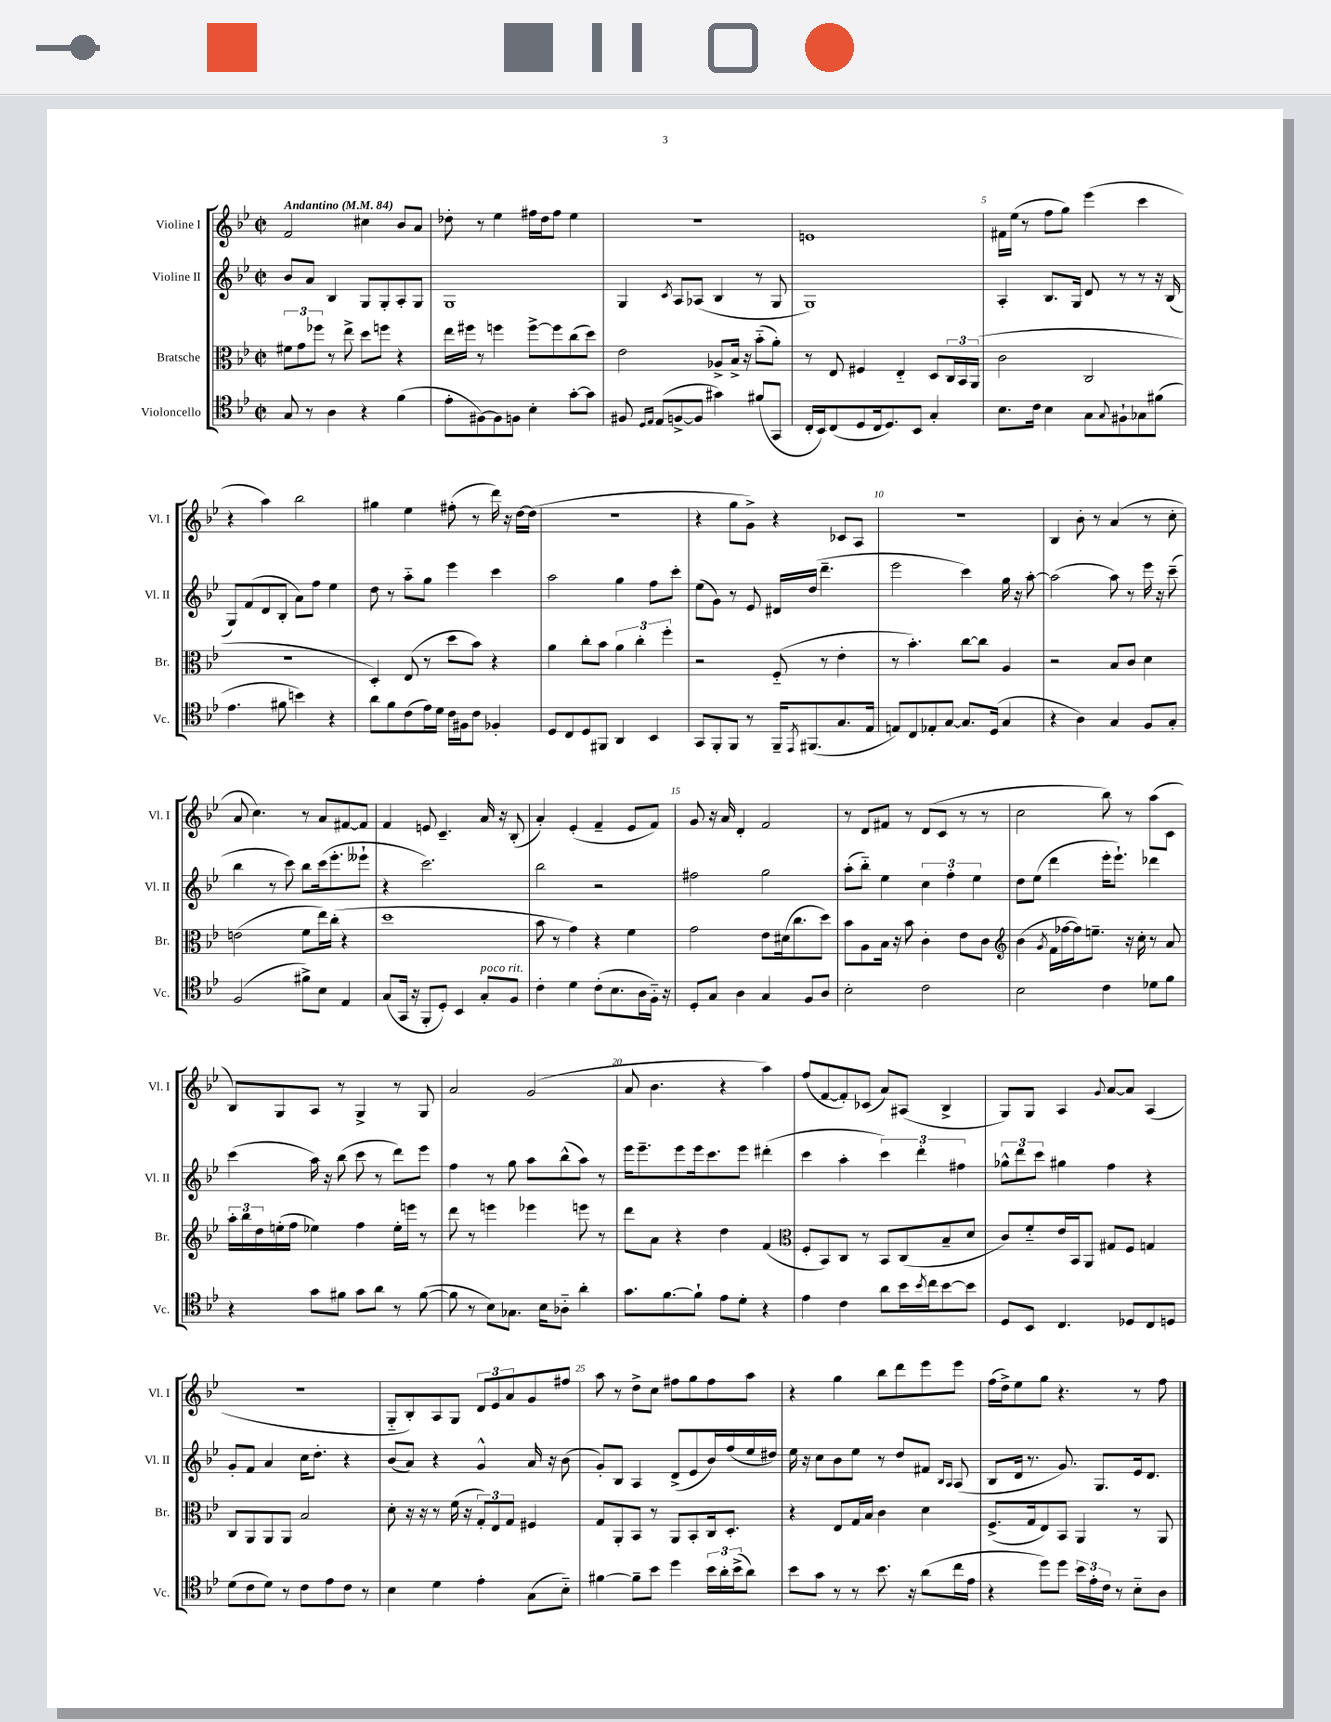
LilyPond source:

<<
\new StaffGroup <<
\new Staff = "s0" \with { instrumentName = "Violine I" shortInstrumentName = "Vl. I" } {
    \clef treble \key bes \major \defaultTimeSignature \time 2/2 \tempo "Andantino" 4 = 84
    f'2 cis''4 bes'8 a'8 |
    des''8-. r8 ees''4 fis''16 des''16 fis''8 ees''4 |
    r1 |
    e'1 |
    fis'16 ees''16( r8 f''8 g''8) ees'''4( c'''4 |
    r4 a''4) bes''2 |
    gis''4 ees''4 fis''8-.( r8 d'''16) r16 d''16~ d''16( |
    r1 |
    r4 g''8 g'8->) r4 ces'8 a8 |
    r1 |
    bes4 bes'8-. r8 a'4( r8 c''8-. |
    a'8 c''4.) r8 a'8 fis'8~ fis'8 |
    f'4 e'8 c'4.-- a'16 r16 bes8-.( |
    a'4-.) ees'4-.( f'4-- ees'8 f'8) |
    g'8 r16 a'16 d'4-. f'2 |
    r8 d'8 fis'8 r8 d'8( c'8 r8 r8 |
    c''2 bes''8) r8 a''8( c'8 |
    bes8) g8 a8 r8 g4-> r8 g8 |
    a'2 g'2( |
    a'8 bes'4. r4 a''4) |
    f''8( f'8~ f'8-.) ces'8( a'8) ais8( bes4-> |
    g8) g8 a4 \appoggiatura { g'8 } a'8~ a'8 a4( |
    R1 |
    g8-_ bes8-.) a8 g8 \tuplet 3/2 { d'8 ees'8 a'8 } g'8 fis''8 |
    a''8 r8 d''8-> c''8 fis''8 g''8 fis''8 a''8 |
    r4 g''4 bes''8 d'''8 ees'''8 ees'''8 |
    f''16( d''16->) ees''8 g''8 r4. r8 f''8 \bar "|." |
}
\new Staff = "s1" \with { instrumentName = "Violine II" shortInstrumentName = "Vl. II" } {
    \clef treble \key bes \major \defaultTimeSignature \time 2/2
    bes'8 a'8 bes4 g8 g8-. a8-. g8 |
    g1 |
    g4 \acciaccatura { c'8 } a8 aes8( bes4 r8 g8 |
    g1) |
    a4-. bes8. g16 d'8 r8 r8 r16 bes16( |
    g8) f'8( d'8 bes8-. a'8) f''8 ees''4 |
    d''8 r8 a''8-_ g''8 ees'''4 c'''4 |
    a''2 g''4 f''8 c'''8-. |
    ees''8( g'8) r8 ees'8 dis'16 d''16( d'''4.-- |
    ees'''2 c'''4) g''16 r16 a''8~-. |
    a''2( a''8) r8 ees'''16 r16 c'''8--( |
    bes''4 r8 c'''8) bes''8 c'''16( ees'''8.-. eeses'''8-! |
    r4 c'''2.) |
    bes''2 r2 |
    fis''2 g''2 |
    a''8-.( bes''8-_) ees''4 \tuplet 3/2 { c''4 f''4-. ees''4 } |
    d''8 ees''8( d'''4 ees'''16-. ees'''8.-!) des'''4 |
    c'''4( a''16) r16 bes''8( c'''8 r8 d'''8) ees'''8 |
    f''4 r8 g''8 a''8 bes''8-^( a''8) r8 |
    ees'''16 ees'''8.-- ees'''8 ees'''16 c'''8. ees'''8 dis'''4-.( |
    c'''4 a''4-. \tuplet 3/2 { c'''4) d'''4-. fis''4 } |
    \tuplet 3/2 { ges''8-^ d'''8 c'''8 } gis''4 f''4 r4 |
    g'8-. f'8 a'4 c''16 d''8.-. r4 |
    bes'8( a'8) r4 g'4-^ a'16 r16 bes'8( |
    g'8-.) bes8 a4 d'8->( ees'8 bes'16) f''16( ees''16 dis''16) |
    ees''16 r16 c''8 bes'8 ees''8 r8 d''8 fis'8 \grace { bes16 a16 } a8( |
    bes8 d'16 r8. g'8.) g8. ees'16 d'8. \bar "|." |
}
\new Staff = "s2" \with { instrumentName = "Bratsche" shortInstrumentName = "Br." } {
    \clef alto \key bes \major \defaultTimeSignature \time 2/2
    \tuplet 3/2 { fis'8 g'8 fes''8 } r8 ees''8-> d''8 f''8 r4 |
    ees''16 fis''16 r8 f''4 f''8~-> f''8 c''8( d''8) |
    ees'2 aes8-> bes16-> r16 bes'8-_( a'8-.) |
    r8 ees8 fis4 ees4-_ d8 \tuplet 3/2 { c16 bes,16 a,16( } |
    c'2 c2 |
    r1 |
    d4-.) ees8( r8 d''8 bes'8) r4 |
    a'4 c''8-. bes'8 \tuplet 3/2 { a'4 c''4-. f''4-. } |
    r2 f8-_( r8 ees'4-. |
    r8 bes'4.-.) c''8~ c''8 a4 |
    r2 bes8 c'8 d'4 |
    e'2( f'8 ees''16) c''16-.( r4 |
    d''1 |
    bes'8 r8 g'4) r4 f'4 |
    g'2 ees'8 dis'16( c''8. d''8) |
    bes'8 a8 bes16 r16 bes'8 c'4-. ees'8 c'8 |
    \clef treble bes'4( \acciaccatura { g'8 } f'16 fes''16~ fes''16) e''8.-- r16 c''16-. r8 a'8 |
    \tuplet 3/2 { a''16-. bes''16 d''16 } e''16-.( f''16 ees''4) f''4 ees''16-. e'''16 r8 |
    d'''8 r8 e'''4 ees'''4 e'''8 r8 |
    d'''8 a'8 r4 d''4 f'4( |
    \clef alto f8-. bes,8) c8 r8 bes,8 c8( bes8-- d'8 |
    c'8) f'8-_ ees'16 bes,16 a,8 gis8 f8 g4 |
    c8 a,8 a,8 a,8 bes2 |
    d'8-. r16 r16 r8 f'16( r16 \tuplet 3/2 { g8-.) ees8 g8 } fis4 |
    g8 a,8-. bes,8 r8 a,8 bes,8-. c16 d8.-. |
    r4 ees8 g16 bes16 c'4 d'4 |
    f8.->( g16 ees8) bes,8 a,4 r8 a,8 \bar "|." |
}
\new Staff = "s3" \with { instrumentName = "Violoncello" shortInstrumentName = "Vc." } {
    \clef tenor \key bes \major \defaultTimeSignature \time 2/2
    g8 r8 a4 r4 f'4( |
    ees'8-. fis8~) fis8 f8 bes4-. g'8~-. g'8 |
    fis8 \grace { d16 ees16 } ees8( f8~-> f8 gis'4) fis'8( g,8 |
    c16-. bes,16) c8( d8 c16 d8.) bes,8 g4-. |
    bes8. c'16 bes4 g8 \appoggiatura { g8 } fis8-! ges8 fis'8( |
    ees'4. fis'8 b'4) r4 |
    a'8 f'8 c'8( ees'16) d'16 c'16 fis16 c'8 fes4-. |
    d8 c8 d8 fis,8 a,4 bes,4 |
    g,8 f,8-. f,8 r8 f,16-- \acciaccatura { ees,8 } fis,8.( g8. ees16 |
    e8) c8 ees8-. g8~ g8. d16( g4 |
    r4 a4) g4 f8 g8-. |
    f2( fis'8->) bes8 ees4 |
    g8( g,16 r16 f,8-. d8-.) bes,4 g8-.^\markup { \italic "poco rit." } f8 |
    c'4-. d'4 c'8-.( bes8. a16 f16-_) r16 |
    d8-. g8 a4 g4 f8 a8 |
    bes2-. c'2 |
    bes2 c'4 des'8 f'8 |
    r4 g'8 fis'8 g'8 a'8 r8 fis'8~( |
    fis'8 r8 bes8) ges8. bes16 aes8-_ a'4-. |
    g'8. f'8.~ f'8-! ees'8 d'8-. r4 |
    ees'4 c'4 a'8 bes'16 \acciaccatura { bes'8 } c''16 bes'8~ bes'8 |
    d8 bes,8 c4. des8 c8 d8 |
    d'8( c'8 d'8) r8 c'8 ees'8 c'8 r8 |
    bes4 d'4 ees'4-. g8( bes8-_) |
    fis'4~ fis'8-- bes'8 d''4 \tuplet 3/2 { bes'16 a'16-. bes'16->( } a'8) |
    bes'8 g'8 r8 r8 bes'8. r16 a'8( c''16 ees'16 |
    r4 d''8) d''8 \tuplet 3/2 { bes'16 ees'16-. c'16 } r8 bes8-_ a8 \bar "|." |
}
>>
>>
\layout { \context { \Score \override BarNumber.break-visibility = ##(#f #t #t) barNumberVisibility = #(every-nth-bar-number-visible 5) } }
